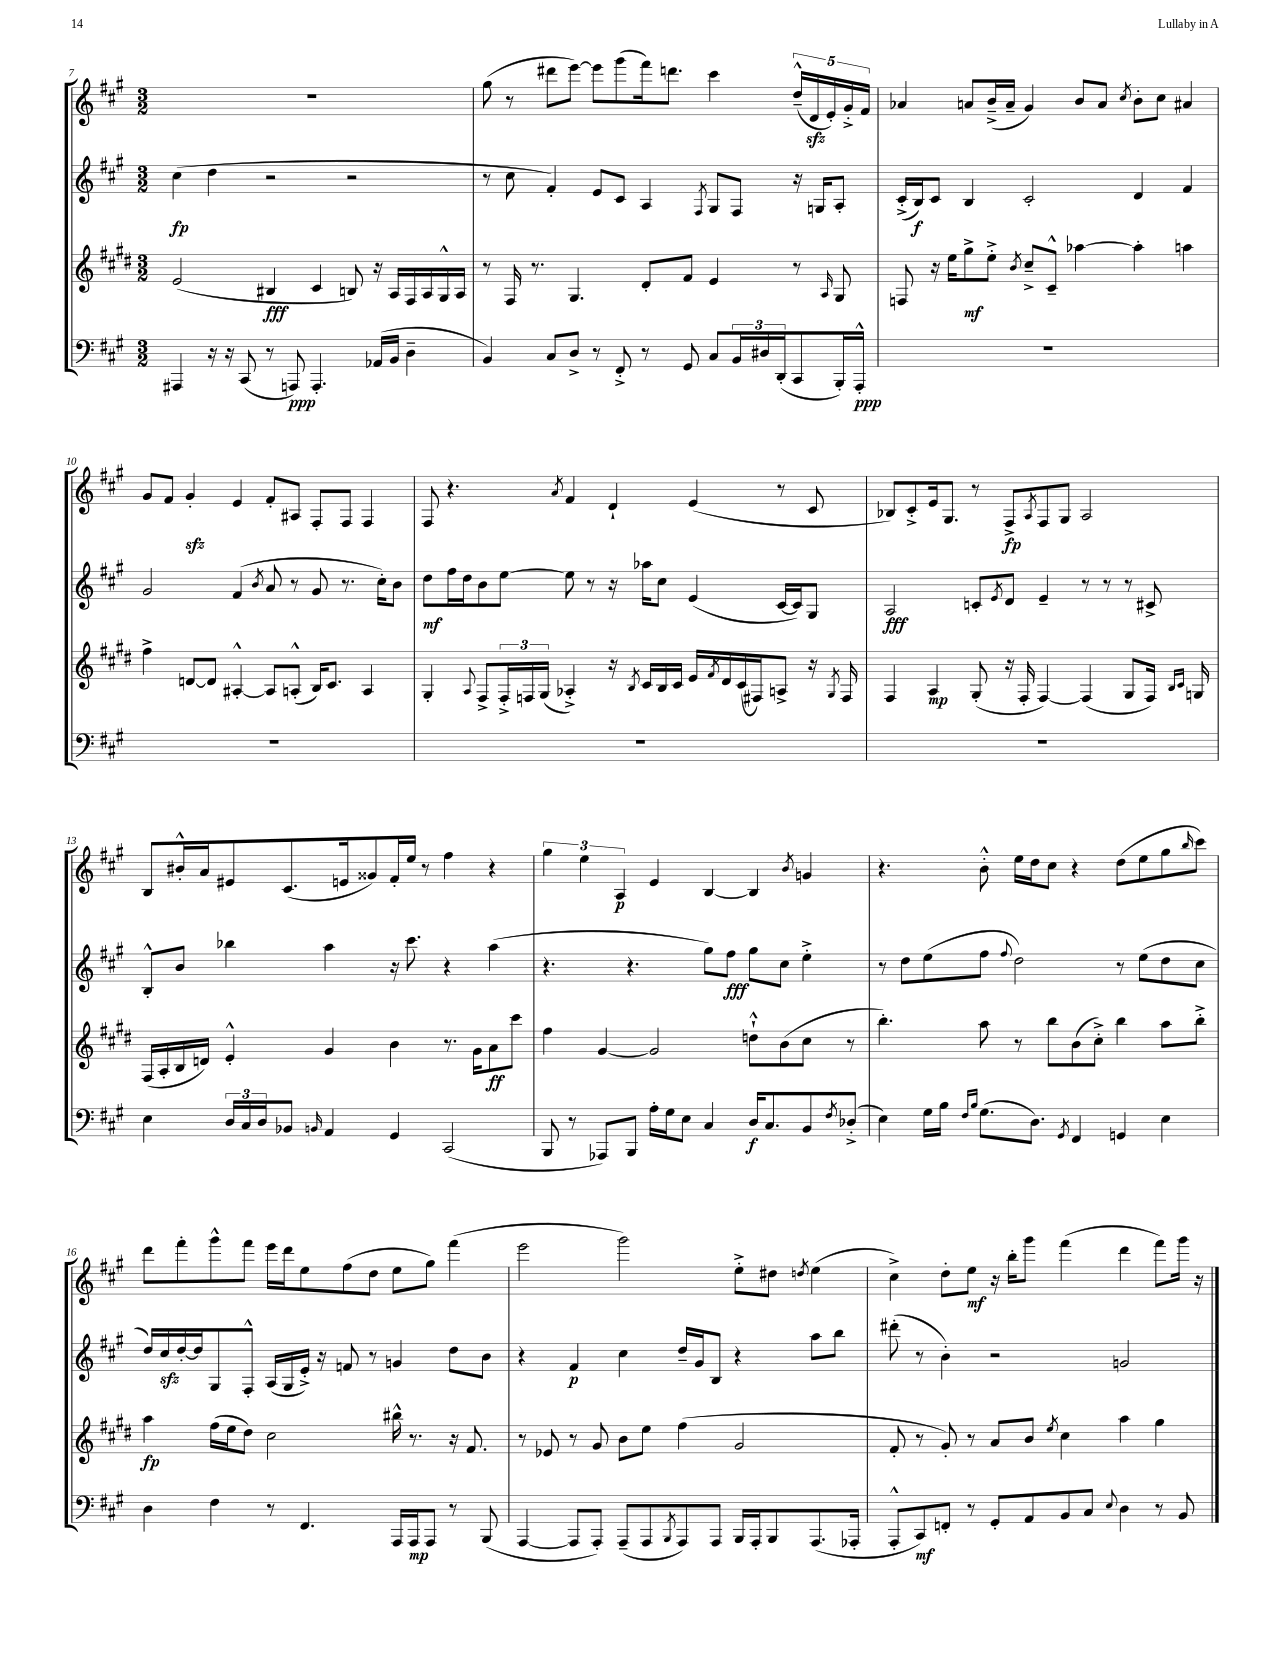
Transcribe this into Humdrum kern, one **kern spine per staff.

**kern	**kern	**kern	**kern
*staff4	*staff3	*staff2	*staff1
*clefF4	*clefG2	*clefG2	*clefG2
*k[f#c#g#]	*k[f#c#g#d#]	*k[f#c#g#]	*k[f#c#g#]
*M3/2	*M3/2	*M3/2	*M3/2
4AAA#	(2e	(4cc#	1.r
16r	.	4dd	.
16r	.	.	.
(8CC#	.	.	.
8r	4B#	2r	.
8AAA)	.	.	.
4.AAA'	4c#	.	.
.	8B)	2r	.
(16AA-	16r	.	.
16BB	16A	.	.
4D~	16F#	.	.
.	16A	.	.
.	16G#^^	.	.
.	16A	.	.
=	=	=	=
4BB)	8r	8r	(8gg#
.	16F#	8cc#	8r
.	8.r	.	.
8C#	.	4f#')	8ddd#
8D^	4.G#	.	[8eee)
8r	.	8e	8eee]
8FF#'^	.	8c#	(8ggg#
8r	8d#'	4A	16fff#)
.	.	.	8.ddd
8GG#	8f#	.	.
.	.	8qF#	.
8C#	4e	8G#	4ccc#
24BB	.	8F#	.
24D#	.	.	.
(24DD'	.	.	.
8CC#	8r	16r	(20dd~^^
.	.	.	20d
.	.	16G	.
.	.	.	20e')
.	16qqA	.	.
16BBB')	8G#	8A'	.
.	.	.	20g#'^
16AAA'^^	.	.	.
.	.	.	20f#
=	=	=	=
1.r	8F	(16c#'^	4a-
.	.	16B)	.
.	16r	8c#	.
.	16ee	.	.
.	8gg#^	4B	8a
.	8ee'^	.	(16b~^
.	.	.	16a~
.	8qb	.	.
.	8cc#~^	2c#'	4g#)
.	8c#~^^	.	.
.	[4aa-	.	8b
.	.	.	8a
.	.	.	8qcc#
.	4aa-']	4d	8b'
.	.	.	8cc#
.	4aa	4f#	4a#
=	=	=	=
1.r	4ff#^	2g#	8g#
.	.	.	8f#
.	[8d	.	4g#'
.	8d]	.	.
.	[4A#'^^	(4f#	4e
.	.	8qb	.
.	8A#]	8a	8f#'
.	(8A'^^	8r	8A#
.	16B)	8g#	8F#'
.	8.c#	.	.
.	.	8.r	8F#
.	4A	.	4F#
.	.	16cc#')	.
.	.	8b	.
=	=	=	=
1.r	4G#'	8dd	8F#
.	.	16ff#	4.r
.	.	16dd	.
.	8qqA	.	.
.	8F#^	8b	.
.	24F#'^	[8ee	.
.	24F	.	.
.	(24G#	.	.
.	.	.	8qa
.	4A-'^)	8ee]	4f#
.	.	8r	.
.	16r	16r	4d`
.	8qB	.	.
.	16c#	16aa-	.
.	16B	8cc#	.
.	16c#	.	.
.	16e	(4e	(4e
.	8qf#	.	.
.	16d#	.	.
.	(16c#	.	.
.	16F#)	.	.
.	8A^	[16c#	8r
.	.	16c#])	.
.	16r	8G#	8c#
.	8qG#	.	.
.	16F#	.	.
=	=	=	=
1.r	4F#	2A	8B-)
.	.	.	8c#'^
.	4A	.	16e
.	.	.	8.G#
.	(8G#'	8c'	8r
.	.	8qe	.
.	16r	8d	8F#^
.	16F#'	.	.
.	.	.	8qA
.	[4F#)	4e~	8F#
.	.	.	8G#
.	(4F#]	8r	2A
.	.	8r	.
.	8G#	8r	.
.	16F#)	8c#^	.
.	16qqB	.	.
.	16qqc#	.	.
.	16G	.	.
=	=	=	=
4E	(16F#	8B'^^	8B
.	16A'	.	.
.	16B	8b	16b#'^^
.	16d)	.	16a
24D	4e'^^	4bb-	8e#
24C#	.	.	.
24D	.	.	.
8BB-	.	.	(8.c#
16qqBB	.	.	.
4AA	4g#	4aa	.
.	.	.	16e
.	.	.	8g##)
4GG#	4b	16r	16f#'
.	.	8.ccc#	16ee
.	.	.	8r
(2CC#	8.r	4r	4ff#
.	16g#	.	.
.	8a	(4aa	4r
.	8ccc#	.	.
=	=	=	=
8BBB	4ff#	4.r	6gg#
8r	.	.	.
.	.	.	6ee
8AAA-)	[4g#	.	.
.	.	.	6A
8BBB	.	4.r	.
16A'	2g#]	.	4e
16G#	.	.	.
8E	.	.	.
4C#	.	8gg#)	[4B
.	.	8ff#	.
16D	8dd`^^	8gg#	4B]
8.C#	.	.	.
.	(8b	8cc#	.
.	.	.	8qb
8BB	8cc#	4ee'^	4g
8qF#	.	.	.
(8D-'^	8r	.	.
=	=	=	=
4E)	4.bb')	8r	4.r
.	.	8dd	.
16G#	.	(8ee	.
16B	.	.	.
16qqF#	.	.	.
16qqB	.	.	.
(8.G#	8aa	8ff#	8b'^^
.	.	8qqff#	.
.	8r	2dd)	16ee
8.D)	.	.	16dd
.	8bb	.	8cc#
8qGG#	.	.	.
4FF#	(8b	.	4r
.	8cc#'^)	.	.
4GG	4bb	8r	(8dd
.	.	(8ee	8ee
4E	8aa	8dd	8gg#
.	.	.	16qqbb
.	8bb'^	8cc#	8ccc#)
=	=	=	=
4D	4aa	16dd)	8ddd
.	.	16cc#	.
.	.	[16dd'	8fff#'
.	.	16dd]	.
4F#	(16ff#	8G#	8ggg#^^
.	16ee	.	.
.	8dd#)	8F#'^^	8fff#
8r	2cc#	(16A	16eee
.	.	16G#	16ddd
4.FF#	.	16e'^)	8ee
.	.	16r	.
.	.	8f	(8ff#
.	.	8r	8dd
16AAA	16bb#^^	4g	8ee
16AAA	8.r	.	.
8AAA	.	.	8gg#)
8r	16r	8dd	(4fff#
.	8.f#	.	.
(8BBB	.	8b	.
=	=	=	=
[4AAA	8r	4r	2eee
.	8e-	.	.
8AAA]	8r	4f#	.
8AAA')	8g#	.	.
(8AAA~	8b	4cc#	2ggg#)
8AAA	8ee	.	.
8qBBB	.	.	.
8AAA)	(4ff#	16dd~	.
.	.	16g#	.
8AAA	.	8B	.
16BBB	2g#	4r	8ee'^
16AAA'	.	.	.
8BBB	.	.	8dd#
.	.	.	8qdd
(8.AAA	.	8aa	(4ee
.	.	8bb	.
16AAA-'	.	.	.
=	=	=	=
8AAA'^^	8f#'	(8ddd#'	4cc#^)
8CC#)	8r	8r	.
8FF'	8g#')	4b')	8dd'
8r	8r	.	8ee
8GG#'	8a	2r	16r
.	.	.	16bb'
8AA	8b	.	8ggg#
.	8qee	.	.
8BB	4cc#	.	(4fff#
8C#	.	.	.
8qqE	.	.	.
4D	4aa	2g	4ddd
8r	4gg#	.	8fff#)
8BB	.	.	16ggg#
.	.	.	16r
==	==	==	==
*-	*-	*-	*-
